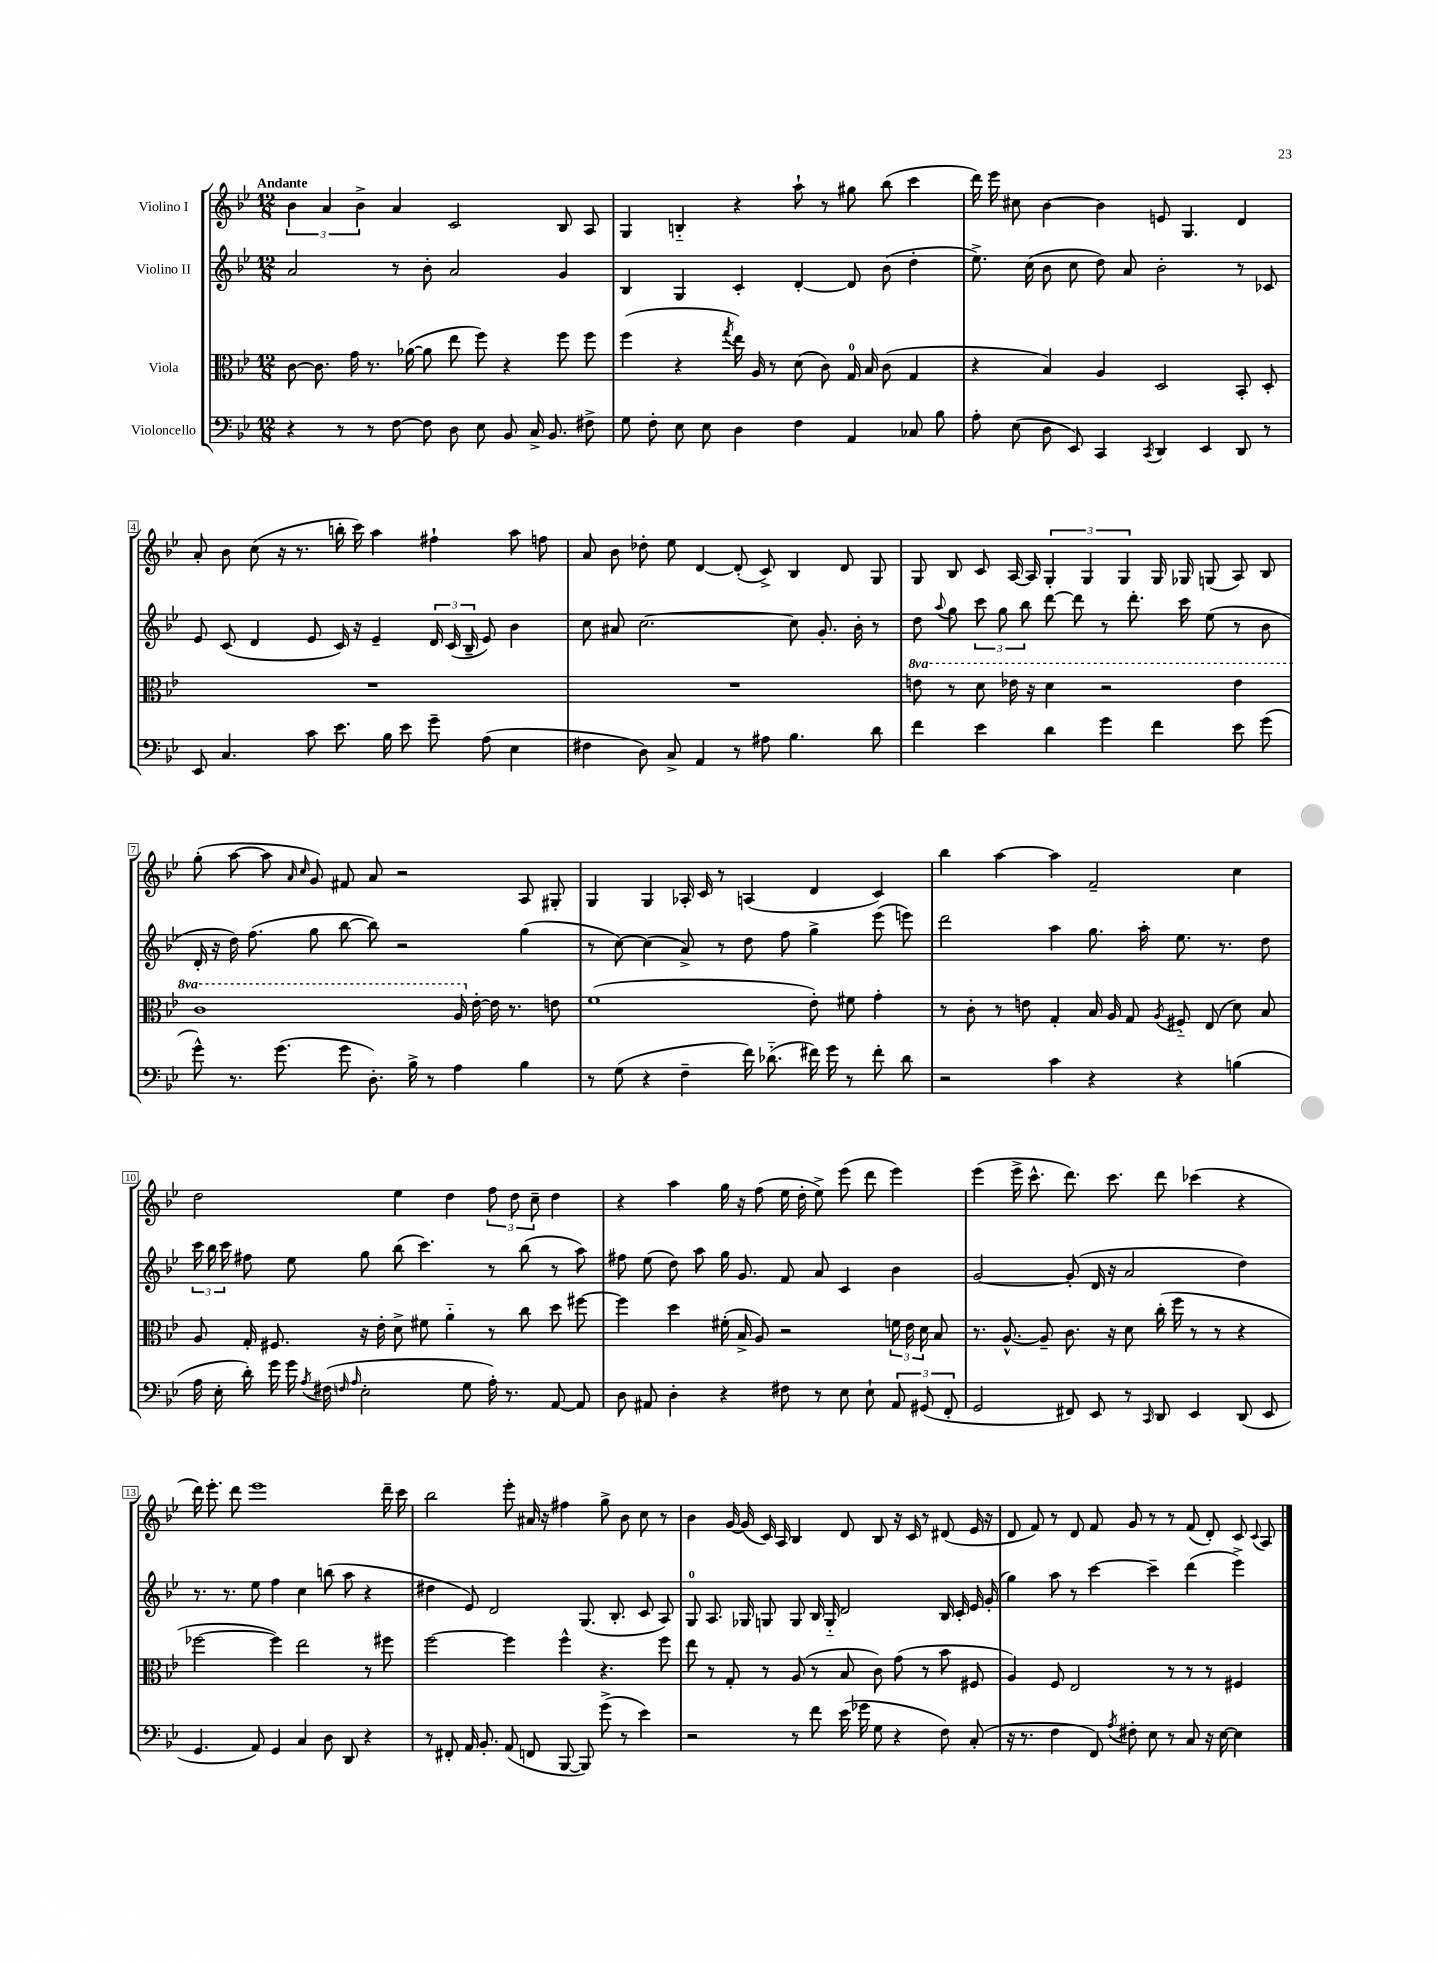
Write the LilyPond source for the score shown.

<<
\new StaffGroup <<
\new Staff = "s0" \with { instrumentName = "Violino I" } {
    \clef treble \key bes \major \numericTimeSignature \time 12/8 \tempo "Andante"
    \autoBeamOff \tuplet 3/2 { bes'4 a'4 bes'4-> } a'4 c'2 bes8 a8 |
    g4 b4-_ r4 a''8-! r8 gis''8 bes''8( c'''4 |
    d'''16) ees'''16 cis''8 bes'4~ bes'4 e'8 g4. d'4 |
    a'8-. bes'8 c''8( r16 r8. b''16-. c'''16) a''4 fis''4-! a''8 f''8 |
    a'8 bes'8 des''8-. ees''8 d'4~ d'8-.( c'8->) bes4 d'8 g8 |
    g8 bes8 c'8 a16~ a16 \tuplet 3/2 { g4-. g4 g4 } g16 ges16 g8( a8) bes8 |
    g''8-.( a''8~ a''8 \grace { a'16 c''16 } g'8) fis'8 a'8 r2 a8 gis8-. |
    g4 g4 aes16-. c'16 r8 a4( d'4 c'4) |
    bes''4 a''4~ a''4 f'2-- c''4 |
    d''2 ees''4 d''4 \tuplet 3/2 { f''8 d''8 c''8-- } d''4 |
    r4 a''4 g''16 r16 f''8( ees''16 d''16-. ees''8->) ees'''8( d'''8 ees'''4) |
    ees'''4( ees'''16-> c'''8.-^ d'''8.) c'''8. d'''8 ces'''4( r4 |
    d'''16) ees'''8.-. d'''8 ees'''1 d'''16-- c'''16 |
    bes''2 ees'''8-. ais'16 r16 fis''4 g''8-> bes'8 c''8 r8 |
    bes'4 g'16~ g'16( c'16) a16 bes4 d'8 bes8 r16 c'16 r8 dis'8( ees'16 r16 |
    d'8 f'8) r8 d'8 f'8 g'8 r8 r8 f'8( d'8-.) c'8 \appoggiatura { c'8 } a8 \bar "|." |
}
\new Staff = "s1" \with { instrumentName = "Violino II" } {
    \clef treble \key bes \major \numericTimeSignature \time 12/8
    \autoBeamOff a'2 r8 bes'8-. a'2 g'4 |
    bes4 g4 c'4-. d'4~-. d'8 bes'8( d''4-. |
    ees''8.->) c''16( bes'8 c''8 d''8) a'8 bes'2-. r8 ces'8 |
    ees'8 c'8( d'4 ees'8 c'16) r16 ees'4-- \tuplet 3/2 { d'16 c'16( bes16-- } ees'8) bes'4 |
    c''8 ais'8 c''2.~ c''8 g'8.-. bes'16-. r8 |
    d''8 \appoggiatura { a''8 } g''8 \tuplet 3/2 { c'''8 g''8 bes''8 } d'''8~ d'''8 r8 d'''8.-. c'''16 ees''8( r8 bes'8 |
    d'16-. r16 d''16) f''8.( g''8 bes''8~ bes''8) r2 g''4( |
    r8 c''8~) c''4( a'8->) r8 d''8 f''8 g''4-> ees'''8( e'''8) |
    d'''2 a''4 g''8. a''16-. ees''8. r8. d''8 |
    \tuplet 3/2 { c'''16 bes''16 c'''16 } fis''8 ees''8 g''8 bes''8( c'''4.) r8 bes''8( r8 a''8) |
    fis''8 ees''8( d''8) a''8 g''16 g'8. f'8 a'8 c'4 bes'4 |
    g'2~ g'8-.( d'16 r16 a'2 d''4) |
    r8. r8. ees''8 f''4 c''4 b''8( a''8 r4 |
    dis''4 ees'8) d'2 g8.( bes8.-. c'8 a8) |
    g8-0 a8. ges16 g8 g8 bes16 g16-_ d'2 bes16 c'16-. ees'16 g'16-.( |
    g''4) a''8 r8 c'''4~ c'''4-- d'''4( ees'''4->) \bar "|." |
}
\new Staff = "s2" \with { instrumentName = "Viola" } {
    \clef alto \key bes \major \numericTimeSignature \time 12/8 \set Staff.ottavationMarkups = #ottavation-simple-ordinals
    \autoBeamOff c'8~ c'8. g'16 r8. aes'16~( aes'8 ees''8 f''8) r4 f''8 f''8 |
    f''4( r4 \acciaccatura { g''8 } ees''16) a16 r8 d'8( c'8) g16-0 bes16 c'8( g4 |
    r4 bes4) a4 d2 bes,8-. d8-. |
    R1. |
    R1. |
    \ottava #1 e''8 r8 d''8 ees''16 r16 d''4 r2 ees''4 |
    c''1 a'16 \ottava #0 ees'16~-. ees'16 r8. e'8 |
    f'1( ees'8-.) fis'8 g'4-. |
    r8 c'8-. r8 e'8 g4-. bes16 a16 g8 \acciaccatura { a8 } fis8-_ ees8( d'8) bes8 |
    a8 g16-. fis8. r16 ees'16-. d'8-> fis'8 a'4-_ r8 c''8 d''8 fis''8~ |
    fis''4 d''4 fis'16-.( bes16-> a8) r2 \tuplet 3/2 { f'16 ees'16 d'16 } bes8 |
    r8. a8.~-^ a8-- c'8. r16 d'8 c''16-.( f''16 r8 r8 r4 |
    fes''2~ fes''4) ees''2 r8 fis''8 |
    f''2~ f''4 f''4-^ r4. f''8 |
    ees''8 r8 g8-. r8 a8( r8 bes8 c'8) g'8( r8 bes'8 fis8 |
    a4) f8 ees2 r8 r8 r8 fis4 \bar "|." |
}
\new Staff = "s3" \with { instrumentName = "Violoncello" } {
    \clef bass \key bes \major \numericTimeSignature \time 12/8
    \autoBeamOff r4 r8 r8 f8~ f8 d8 ees8 bes,8 c16-> bes,8. fis8-> |
    g8 f8-. ees8 ees8 d4 f4 a,4 ces8 bes8 |
    a8-. ees8( d8 ees,8) c,4 \acciaccatura { c,8 } d,4 ees,4 d,8 r8 |
    ees,8 c4. c'8 ees'8. bes16 ees'8 g'8-- a8( ees4 |
    fis4 d8) c8-> a,4 r8 ais8 bes4. d'8 |
    f'4 ees'4 d'4 g'4 f'4 ees'8 g'8( |
    g'8-^) r8. g'8.( g'8 d8.-.) bes16-> r8 a4 bes4 |
    r8 g8( r4 f4-- f'16) des'8.-_( fis'16) g'16 r8 fis'8-. des'8 |
    r2 c'4 r4 r4 b4( |
    a16 ees16-. d'16-.) g'16 g'16 \acciaccatura { a8 } fis16( \grace { f16 a16 } ees2-. g8 a16-.) r8. a,8~ a,8 |
    d8 ais,8 d4-. r4 fis8 r8 ees8 ees8-! \tuplet 3/2 { ais,8 gis,8( f,8-. } |
    g,2 fis,8) ees,8 r8 \grace { c,16 } d,8 ees,4 d,8( ees,8 |
    g,4. a,8) g,4 c4 d8 d,8 r4 |
    r8 fis,8-. a,16 bes,8.-. a,8( f,8 bes,,8~ bes,,8) g'8->( r8 ees'4) |
    r2 r8 f'8 ees'16( ges'16 g8 r4 f8) c8-.( |
    r16 r8. f4 f,8) \acciaccatura { a8 } fis8-. ees8 r8 c8 r16 ees16~ ees4 \bar "|." |
}
>>
>>
\layout { \context { \Score \override BarNumber.stencil = #(make-stencil-boxer 0.1 0.3 ly:text-interface::print) } }
